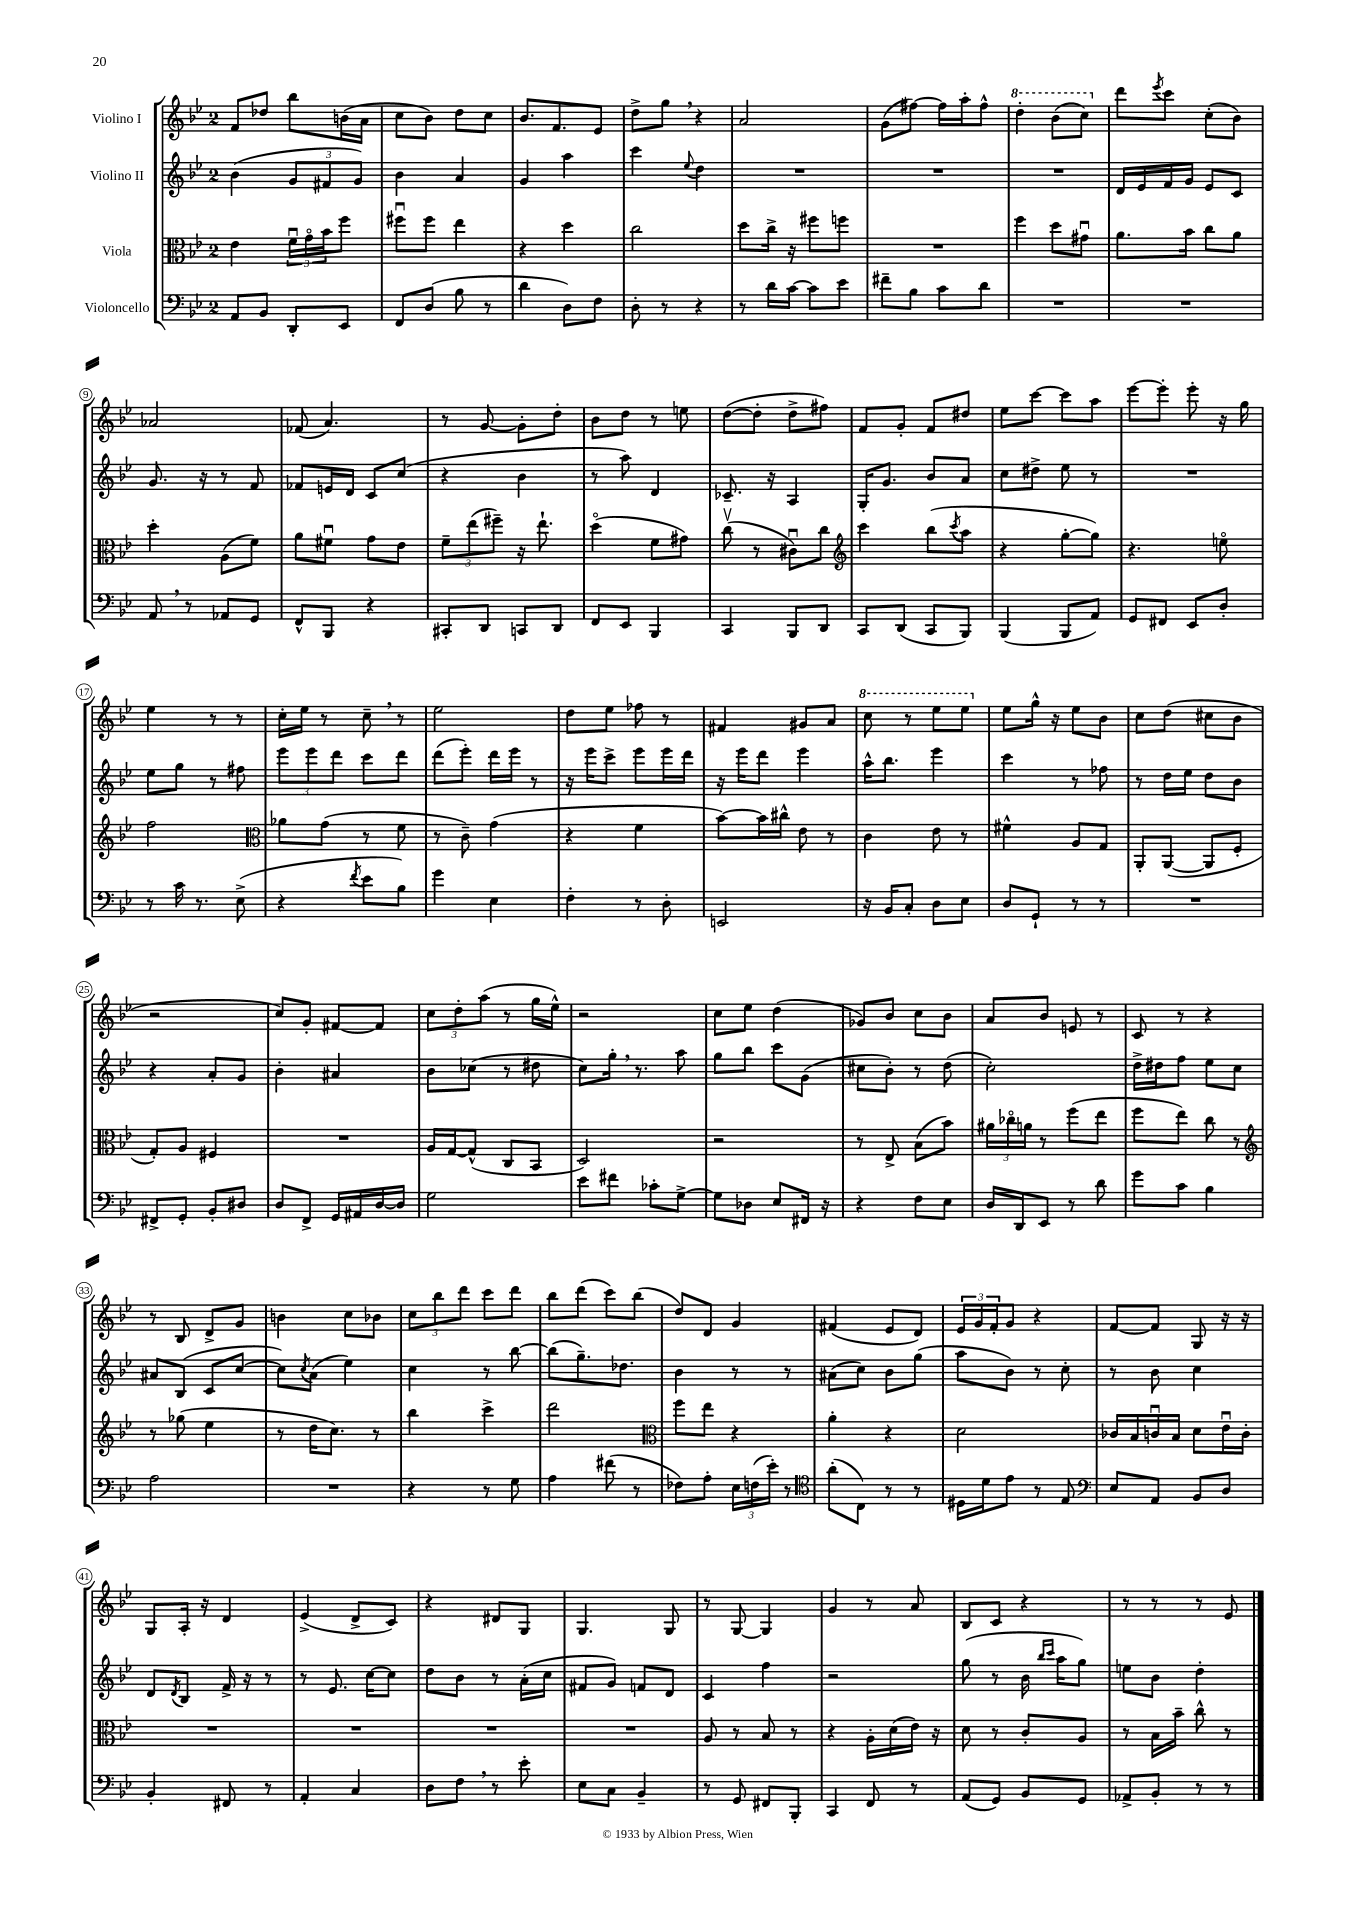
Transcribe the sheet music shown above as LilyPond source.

<<
\new StaffGroup <<
\new Staff = "s0" \with { instrumentName = "Violino I" } {
    \clef treble \key bes \major \once \override Staff.TimeSignature.style = #'single-digit \time 2/4
    f'8 des''8 bes''8 b'16( a'16 |
    c''8 bes'8) d''8 c''8 |
    bes'8. f'8. ees'8 |
    d''8-> g''8 \breathe r4 |
    a'2 |
    g'8( fis''8~) fis''16 a''16-. fis''8-^ |
    \ottava #1 d'''4-. bes''8( c'''8) \ottava #0 |
    d'''8 \acciaccatura { ees'''8 } c'''8 c''8-.( bes'8) |
    aes'2 |
    fes'8( a'4.) |
    r8 g'8~ g'8-. d''8-. |
    bes'8 d''8 r8 e''8 |
    d''8~( d''8-. d''8-> fis''8) |
    f'8 g'8-. f'8 dis''8 |
    ees''8 c'''8~ c'''8 a''8 |
    ees'''8~ ees'''8-. ees'''8-. r16 g''16 |
    ees''4 r8 r8 |
    c''16-. ees''16 r8 c''8-- \breathe r8 |
    ees''2 |
    d''8 ees''8 fes''8 r8 |
    fis'4 gis'8 a'8 |
    \ottava #1 c'''8 r8 ees'''8 ees'''8 \ottava #0 |
    ees''8 g''16-^ r16 ees''8 bes'8 |
    c''8 d''8( cis''8 bes'8 |
    r2 |
    c''8) g'8-. fis'8~ fis'8 |
    \tuplet 3/2 { c''8 d''8-. a''8( } r8 g''16 ees''16-^) |
    r2 |
    c''8 ees''8 d''4( |
    ges'8) bes'8 c''8 bes'8 |
    a'8 bes'8 e'8 r8 |
    c'8 r8 r4 |
    r8 bes8 d'8-> g'8 |
    b'4 c''8 bes'8 |
    \tuplet 3/2 { c''8 bes''8 d'''8 } c'''8 d'''8 |
    bes''8 d'''8( c'''8) bes''8( |
    d''8) d'8 g'4 |
    fis'4( ees'8 d'8) |
    \tuplet 3/2 { ees'16 g'16 f'16-. } g'8 r4 |
    f'8~ f'8 g8 r16 r16 |
    g8 a16-. r16 d'4 |
    ees'4->( d'8-> c'8) |
    r4 dis'8 g8 |
    g4. g8 |
    r8 g8~ g4 |
    g'4 r8 a'8 |
    bes8 c'8 r4 |
    r8 r8 r8 ees'8 \bar "|." |
}
\new Staff = "s1" \with { instrumentName = "Violino II" } {
    \clef treble \key bes \major \once \override Staff.TimeSignature.style = #'single-digit \time 2/4
    bes'4( \tuplet 3/2 { g'8 fis'8 g'8) } |
    bes'4 a'4 |
    g'4 a''4 |
    c'''4 \appoggiatura { ees''8 } d''4 |
    R2 |
    R2 |
    R2 |
    d'16 ees'16 f'16 g'16 ees'8 c'8 |
    g'8. r16 r8 f'8 |
    fes'8 e'16 d'16 c'8 c''8( |
    r4 bes'4 |
    r8 a''8) d'4 |
    ces'8.-- r16 a4 |
    g16-. g'8. bes'8 a'8 |
    c''8 dis''8-> ees''8 r8 |
    R2 |
    ees''8 g''8 r8 fis''8 |
    \tuplet 3/2 { ees'''8 ees'''8 d'''8 } c'''8 d'''8 |
    d'''8( ees'''8-.) d'''16 ees'''16 r8 |
    r16 ees'''16 c'''8-> ees'''8 ees'''16 d'''16 |
    r16 ees'''16 d'''8 ees'''4 |
    a''16-^ bes''8. ees'''4 |
    c'''4 r8 fes''8 |
    r8 d''16 ees''16 d''8 bes'8 |
    r4 a'8-. g'8 |
    bes'4-. ais'4 |
    bes'8 ces''8( r8 dis''8 |
    c''8) g''16-. \breathe r8. a''8 |
    g''8 bes''8 c'''8 g'8( |
    cis''8 bes'8-.) r8 d''8( |
    c''2-.) |
    d''16-> dis''16 f''8 ees''8 c''8 |
    ais'8 bes8( c'8 c''8~ |
    c''8) \acciaccatura { c''8 } a'8( ees''4) |
    c''4 r8 bes''8~ |
    bes''8( g''8.--) des''8. |
    bes'4 r8 r8 |
    ais'8( c''8) bes'8 g''8( |
    a''8 bes'8) r8 c''8-. |
    r8 bes'8 c''4 |
    d'8 \acciaccatura { d'8 } bes8 f'16-> r16 r8 |
    r8 ees'8. c''16~ c''8 |
    d''8 bes'8 r8 a'16-.( c''16 |
    fis'8 g'8) f'8 d'8 |
    c'4 f''4 |
    r2 |
    g''8( r8 bes'16 \grace { bes''16 c'''16 } a''16 g''8) |
    e''8 bes'8 d''4-. \bar "|." |
}
\new Staff = "s2" \with { instrumentName = "Viola" } {
    \clef alto \key bes \major \once \override Staff.TimeSignature.style = #'single-digit \time 2/4
    ees'4 \tuplet 3/2 { f'16\downbow g'16\flageolet bes'16 } f''8 |
    fis''8\downbow fis''8 ees''4 |
    r4 d''4 |
    c''2 |
    d''8 c''16-> r16 fis''8 f''8 |
    R2 |
    f''4 d''8 gis'8\downbow |
    a'8. bes'16 c''8 a'8 |
    d''4-. a8( f'8) |
    a'8 fis'8\downbow g'8 ees'8 |
    \tuplet 3/2 { f'8-- ees''8( fis''8--) } r16 ees''8.-! |
    d''4\flageolet( f'8 gis'8) |
    c''8\upbow( r8 cis'8\downbow) c''8 |
    \clef treble c'''4 bes''8( \acciaccatura { c'''8 } a''8 |
    r4 g''8~-. g''8) |
    r4. e''8\flageolet |
    f''2 |
    \clef alto aes'8 g'8( r8 f'8 |
    r8 c'8--) g'4( |
    r4 f'4 |
    bes'8~) bes'16 cis''16-^ ees'8 r8 |
    c'4 ees'8 r8 |
    fis'4-^ a8 g8 |
    a,8-. a,8~( a,8 f8-. |
    g8-.) a8 fis4 |
    R2 |
    a16 g16~ g8-^( c8 bes,8 |
    d2) |
    r2 |
    r8 ees8-> bes8( bes'8) |
    \tuplet 3/2 { ais'16 ces''16\flageolet a'16 } r8 f''8( ees''8 |
    f''8 ees''8) c''8 r8 |
    \clef treble r8 ges''8( ees''4 |
    r8 d''16 c''8.) r8 |
    bes''4 c'''4-> |
    d'''2 |
    \clef alto f''8 ees''8 r4 |
    a'4-. r4 |
    d'2 |
    ces'16 bes16 c'16\downbow bes16 d'8 ees'16\downbow c'16-. |
    R2 |
    R2 |
    R2 |
    R2 |
    a8 r8 bes8 r8 |
    r4 a16-. d'16( ees'16) r16 |
    d'8 r8 c'8-. a8 |
    r8 bes16 bes'16-- c''8-^ r8 \bar "|." |
}
\new Staff = "s3" \with { instrumentName = "Violoncello" } {
    \clef bass \key bes \major \once \override Staff.TimeSignature.style = #'single-digit \time 2/4
    a,8 bes,8 d,8-. ees,8 |
    f,8 d8( bes8 r8 |
    d'4 d8) f8 |
    d8-. r8 r4 |
    r8 d'16 c'16~ c'8 ees'8 |
    fis'8-- bes8 c'8 d'8 |
    R2 |
    R2 |
    a,8 \breathe r8 aes,8 g,8 |
    f,8-^ bes,,8 r4 |
    cis,8-. d,8 c,8 d,8 |
    f,8 ees,8 bes,,4 |
    c,4 bes,,8 d,8 |
    c,8 d,8( c,8 bes,,8) |
    bes,,4( bes,,8 a,8) |
    g,8 fis,8 ees,8 d8-. |
    r8 c'16 r8. ees8->( |
    r4 \acciaccatura { f'8 } ees'8 bes8) |
    g'4 ees4 |
    f4-. r8 d8-. |
    e,2 |
    r16 bes,16 c8-. d8 ees8 |
    d8 g,8-! r8 r8 |
    R2 |
    fis,8-> g,8-. bes,8-. dis8 |
    d8 f,8-> g,16 ais,16 d16~ d16 |
    g2 |
    ees'8 fis'8 ces'8-. g8~-> |
    g8 des8 ees8 fis,16 r16 |
    r4 f8 ees8 |
    d16 d,16 ees,8 r8 d'8 |
    g'8 c'8 bes4 |
    a2 |
    R2 |
    r4 r8 g8 |
    a4 fis'8( r8 |
    fes8) a8-. \tuplet 3/2 { ees16 f16( ees'16-.) } r8 |
    \clef tenor a'8-.( c8) r8 r8 |
    dis16 d'16 ees'8 r8 ees8 |
    \clef bass ees8 a,8 bes,8 d8 |
    bes,4-. fis,8 r8 |
    a,4-. c4 |
    d8 f8 \breathe r8 ees'8-. |
    ees8 c8 bes,4-- |
    r8 g,8 fis,8 bes,,8-. |
    c,4 f,8 r8 |
    a,8( g,8) bes,8 g,8 |
    aes,8-> bes,8-. r8 r8 \bar "|." |
}
>>
>>
\layout { \context { \Score \override BarNumber.stencil = #(make-stencil-circler 0.1 0.3 ly:text-interface::print) } }
